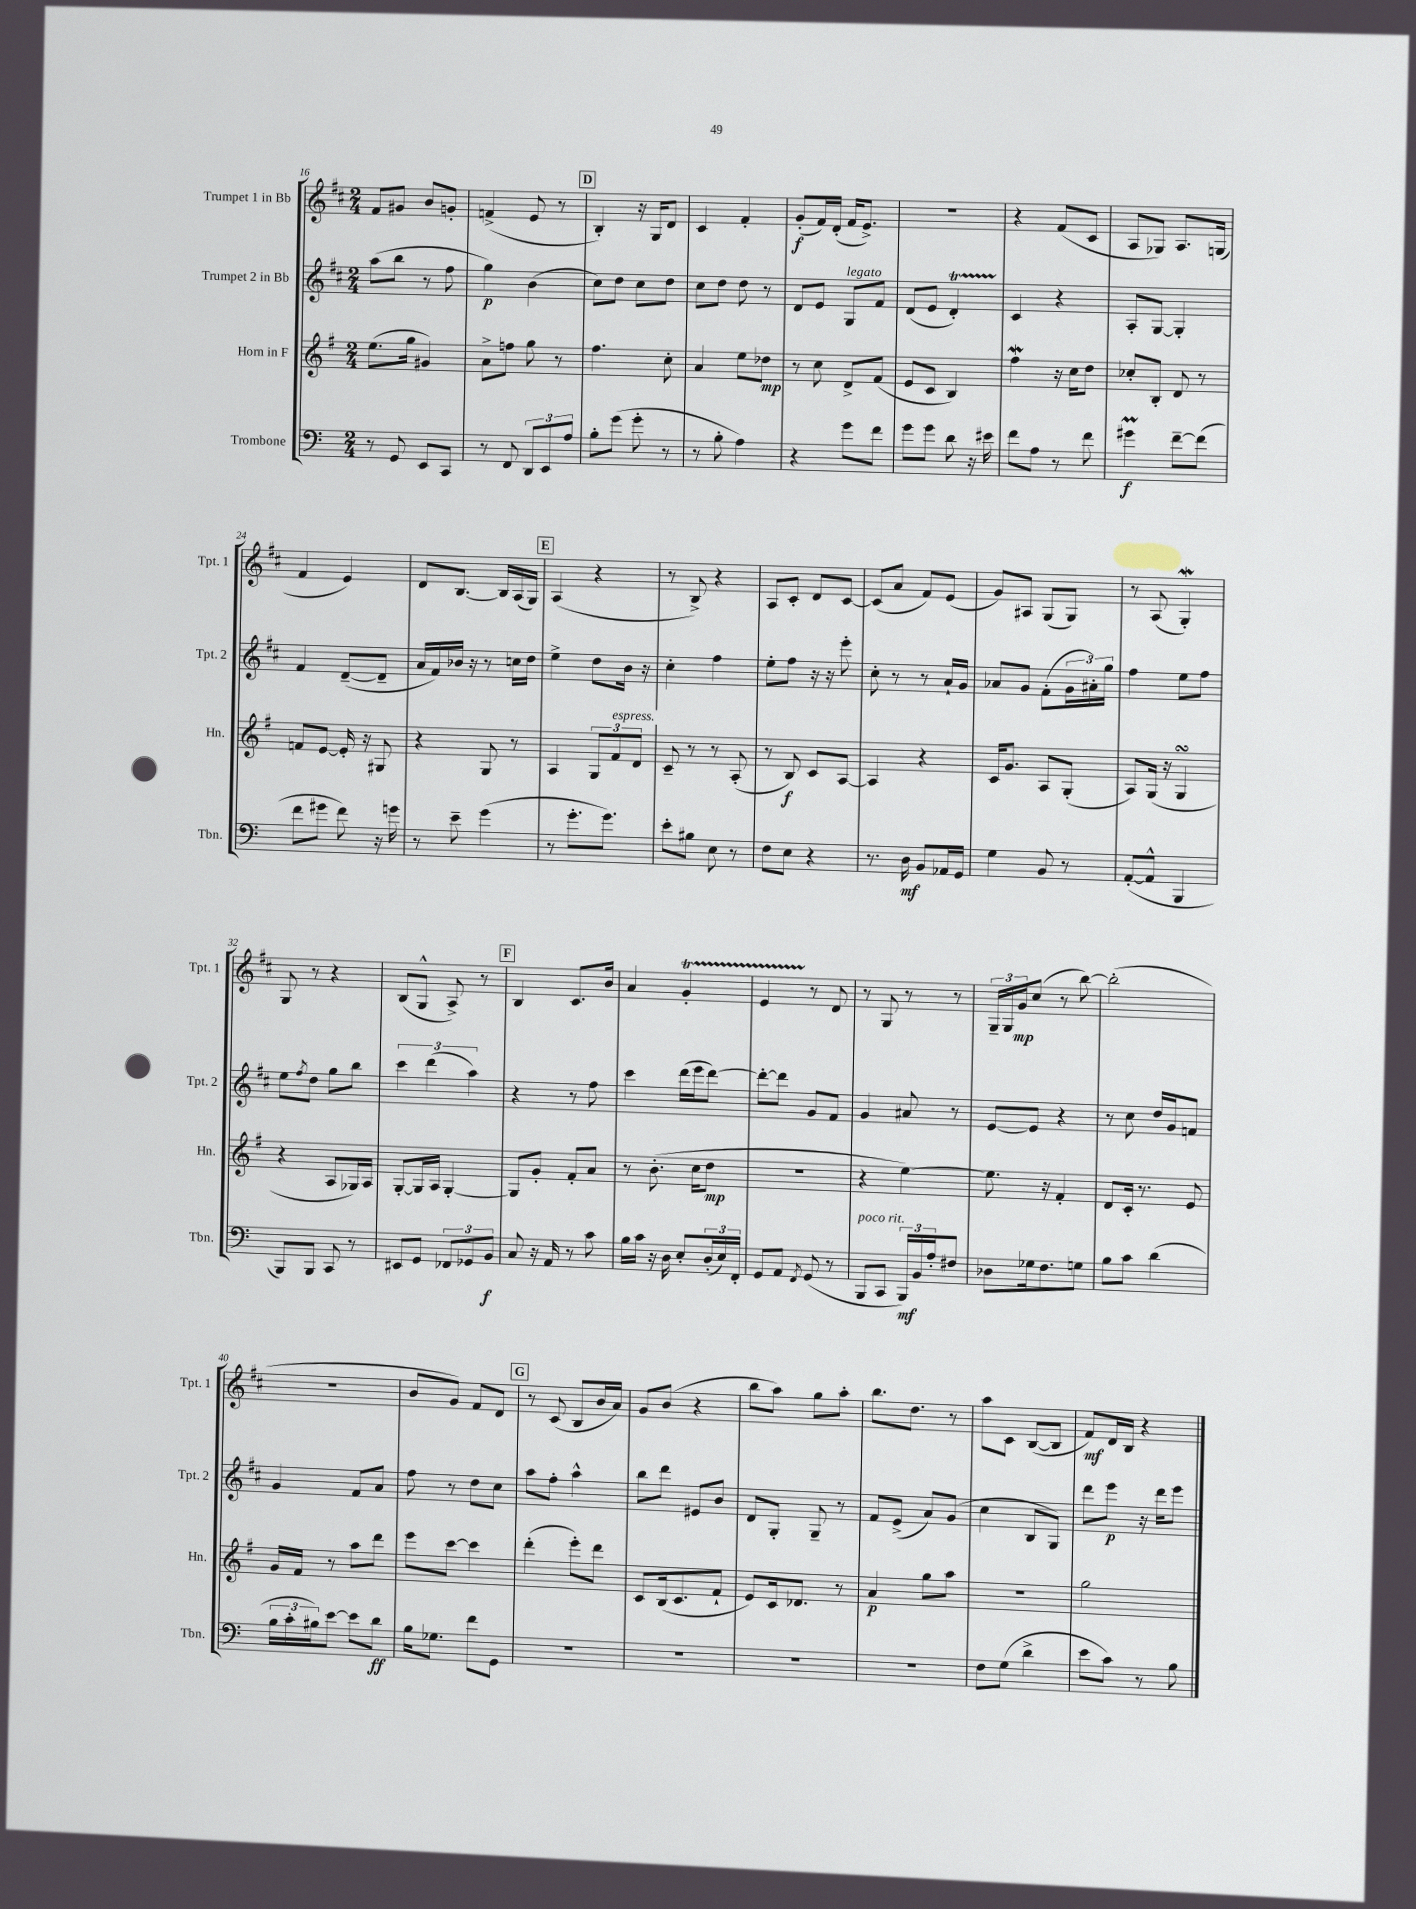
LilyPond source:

<<
\new StaffGroup <<
\new Staff = "s0" \with { instrumentName = "Trumpet 1 in Bb" shortInstrumentName = "Tpt. 1" } {
    \clef treble \key d \major \numericTimeSignature \time 2/4
    fis'8 gis'8 b'8 g'8-. |
    f'4->( e'8 r8 |
    \mark \markup { \box "D" } b4-.) r16 g16 d'8 |
    cis'4 fis'4-. |
    g'8-.\f( fis'16) d'16-.( fis'16 e'8.->) |
    R2 |
    r4 fis'8( cis'8 |
    a8 ges8) a8. g16( |
    fis'4 e'4) |
    d'8 b8.~ b16 a16( g16) |
    \mark \markup { \box "E" } a4( r4 |
    r8 b8->) r4 |
    a8 cis'8-. d'8 cis'8~ |
    cis'8( a'8 fis'8) e'8( |
    g'8) ais8 g8( g8) |
    r8 a8( g4-.\mordent) |
    g8 r8 r4 |
    b8( g8-^ a8->) r8 |
    \mark \markup { \box "F" } b4 cis'8. b'16 |
    a'4 g'4-.\startTrillSpan |
    e'4 r8\stopTrillSpan d'8 |
    r8 g8 r8 r8 |
    \tuplet 3/2 { g16-- g16 g'16\mp } cis''8( r8 b''8~) |
    b''2-.( |
    r2 |
    b'8 g'8) fis'8 d'8 |
    \mark \markup { \box "G" } r8 cis'8( b8 b'16 a'16) |
    g'8 b'8( r4 |
    b''8 a''8) g''8 a''8-. |
    b''8. d''8. r8 |
    a''8 cis'8 b8~( b8 |
    fis'8\mf) d'16 b16 r4 \bar "|." |
}
\new Staff = "s1" \with { instrumentName = "Trumpet 2 in Bb" shortInstrumentName = "Tpt. 2" } {
    \clef treble \key d \major \numericTimeSignature \time 2/4
    a''8( b''8 r8 fis''8 |
    g''4\p) b'4( |
    \mark \markup { \box "D" } cis''8) d''8 cis''8 d''8 |
    cis''8 d''8 d''8 r8 |
    d'8 e'8 g8^\markup { \italic "legato" } fis'8 |
    d'8( e'8 d'4-.\startTrillSpan) |
    cis'4\stopTrillSpan r4 |
    a8-. g8~ g4-. |
    fis'4 d'8~--( d'8-- |
    a'16 fis'16) bes'16 r16 r8 c''16 d''16 |
    \mark \markup { \box "E" } e''4-> d''8 b'16 r16 |
    cis''4-. fis''4 |
    e''8-. fis''8 r16 r16 e'''8-. |
    cis''8-. r8 r8 a'16-! g'16 |
    aes'8 g'8 fis'8-.( \tuplet 3/2 { g'16 ais'16-.) g''16 } |
    fis''4 e''8 fis''8 |
    e''8 \acciaccatura { fis''8 } d''8 g''8 b''8 |
    \tuplet 3/2 { cis'''4 d'''4( a''4) } |
    \mark \markup { \box "F" } r4 r8 fis''8 |
    cis'''4 d'''16( e'''16 d'''8~) |
    d'''8~-. d'''8 g'8 fis'8 |
    g'4 ais'8 r8 |
    e'8~ e'8 r4 |
    r8 cis''8 d''16 g'16 f'8 |
    g'4 fis'8 a'8 |
    fis''8 r8 d''8 cis''8 |
    \mark \markup { \box "G" } a''8 fis''8-. a''4-^ |
    b''8 d'''8 eis'8 b'8 |
    d'8 g8-. g8-- r8 |
    fis'8 e'8->( a'8) g'8( |
    cis''4 b8 g8) |
    d'''8 e'''8\p r16 d'''16 e'''8 \bar "|." |
}
\new Staff = "s2" \with { instrumentName = "Horn in F" shortInstrumentName = "Hn." } {
    \clef treble \key g \major \numericTimeSignature \time 2/4
    e''8.( g''16 gis'4) |
    a'8-> f''8 g''8 r8 |
    \mark \markup { \box "D" } fis''4. c''8-. |
    a'4 e''8 des''8\mp |
    r8 c''8 d'8-> fis'8( |
    e'8 c'8 b4) |
    fis''4\mordent r16 c''16 d''8 |
    ces''8-. b8-. d'8 r8 |
    f'8 e'8~ e'16-. r16 gis8 |
    r4 g8 r8 |
    \mark \markup { \box "E" } a4 \tuplet 3/2 { g8 fis'8^\markup { \italic "espress." } d'8 } |
    c'8-- r8 r8 a8-.( |
    r8 b8\f) c'8 a8~ |
    a4 r4 |
    c'16 g'8. a8 g8-.( |
    a8) g16( r16 g4\turn |
    r4 a8 ges16) a16 |
    g8~-. g16 a16 g4~-. |
    \mark \markup { \box "F" } g8 g'8-. fis'8-. a'8 |
    r8 b'8.-.( c''16 d''8\mp |
    R2 |
    r4 e''4~) |
    e''8. r16 fis'4-. |
    d'8 c'16-. r8. e'8 |
    g'16 fis'16 r8 a''8 d'''8 |
    e'''8 c'''8~ c'''4 |
    \mark \markup { \box "G" } d'''4-.( e'''8-.) d'''8 |
    c'8 b16( c'8. fis'8-! |
    e'8) c'16 des'8. r8 |
    a'4\p g''8 a''8 |
    R2 |
    g''2 \bar "|." |
}
\new Staff = "s3" \with { instrumentName = "Trombone" shortInstrumentName = "Tbn." } {
    \clef bass \key c \major \numericTimeSignature \time 2/4
    r8 g,8 e,8 c,8 |
    r8 f,8 \tuplet 3/2 { d,8 e,8 a8 } |
    \mark \markup { \box "D" } b8-. g'8( g'8-. r8 |
    r8 b8-. a4) |
    r4 g'8 f'8 |
    g'8 g'8 d'8 r16 eis'16 |
    f'8 a8 r8 f'8 |
    gis'4\prall\f f'8~-- f'8( |
    f'8 gis'8 f'8) r16 g'16 |
    r8 e'8-- g'4( |
    \mark \markup { \box "E" } r8 g'8.-. g'8.) |
    e'8-. bis8 e8 r8 |
    f8 e8 r4 |
    r8. d16\mf b,8 aes,16 g,16 |
    g4 b,8 r8 |
    a,8~-.( a,8-^ b,,4 |
    b,,8) b,,8 c,8 r8 |
    eis,8 g,8 \tuplet 3/2 { fes,8 ges,8 b,8\f } |
    \mark \markup { \box "F" } c8 r16 a,16 r8 c'8 |
    b16 c'16 r16 d16 e8-. \tuplet 3/2 { d16-.( e16) f,16-. } |
    g,8 a,8 \acciaccatura { f,8 } g,8( r8 |
    b,,8^\markup { \italic "poco rit." } c,8 \tuplet 3/2 { b,,16\mf) b,16 a16-. } fis8 |
    des8 ges16 f8. g8 |
    b8 c'8 d'4( |
    \tuplet 3/2 { b16 c'16-. bis16) } e'8~ e'8 d'8\ff |
    b16 ges8. f'8 g,8 |
    \mark \markup { \box "G" } R2 |
    R2 |
    R2 |
    R2 |
    f8 g8( d'4-> |
    e'8 c'8) r8 b8 \bar "|." |
}
>>
>>
\layout { \context { \Score currentBarNumber = #16 } }
